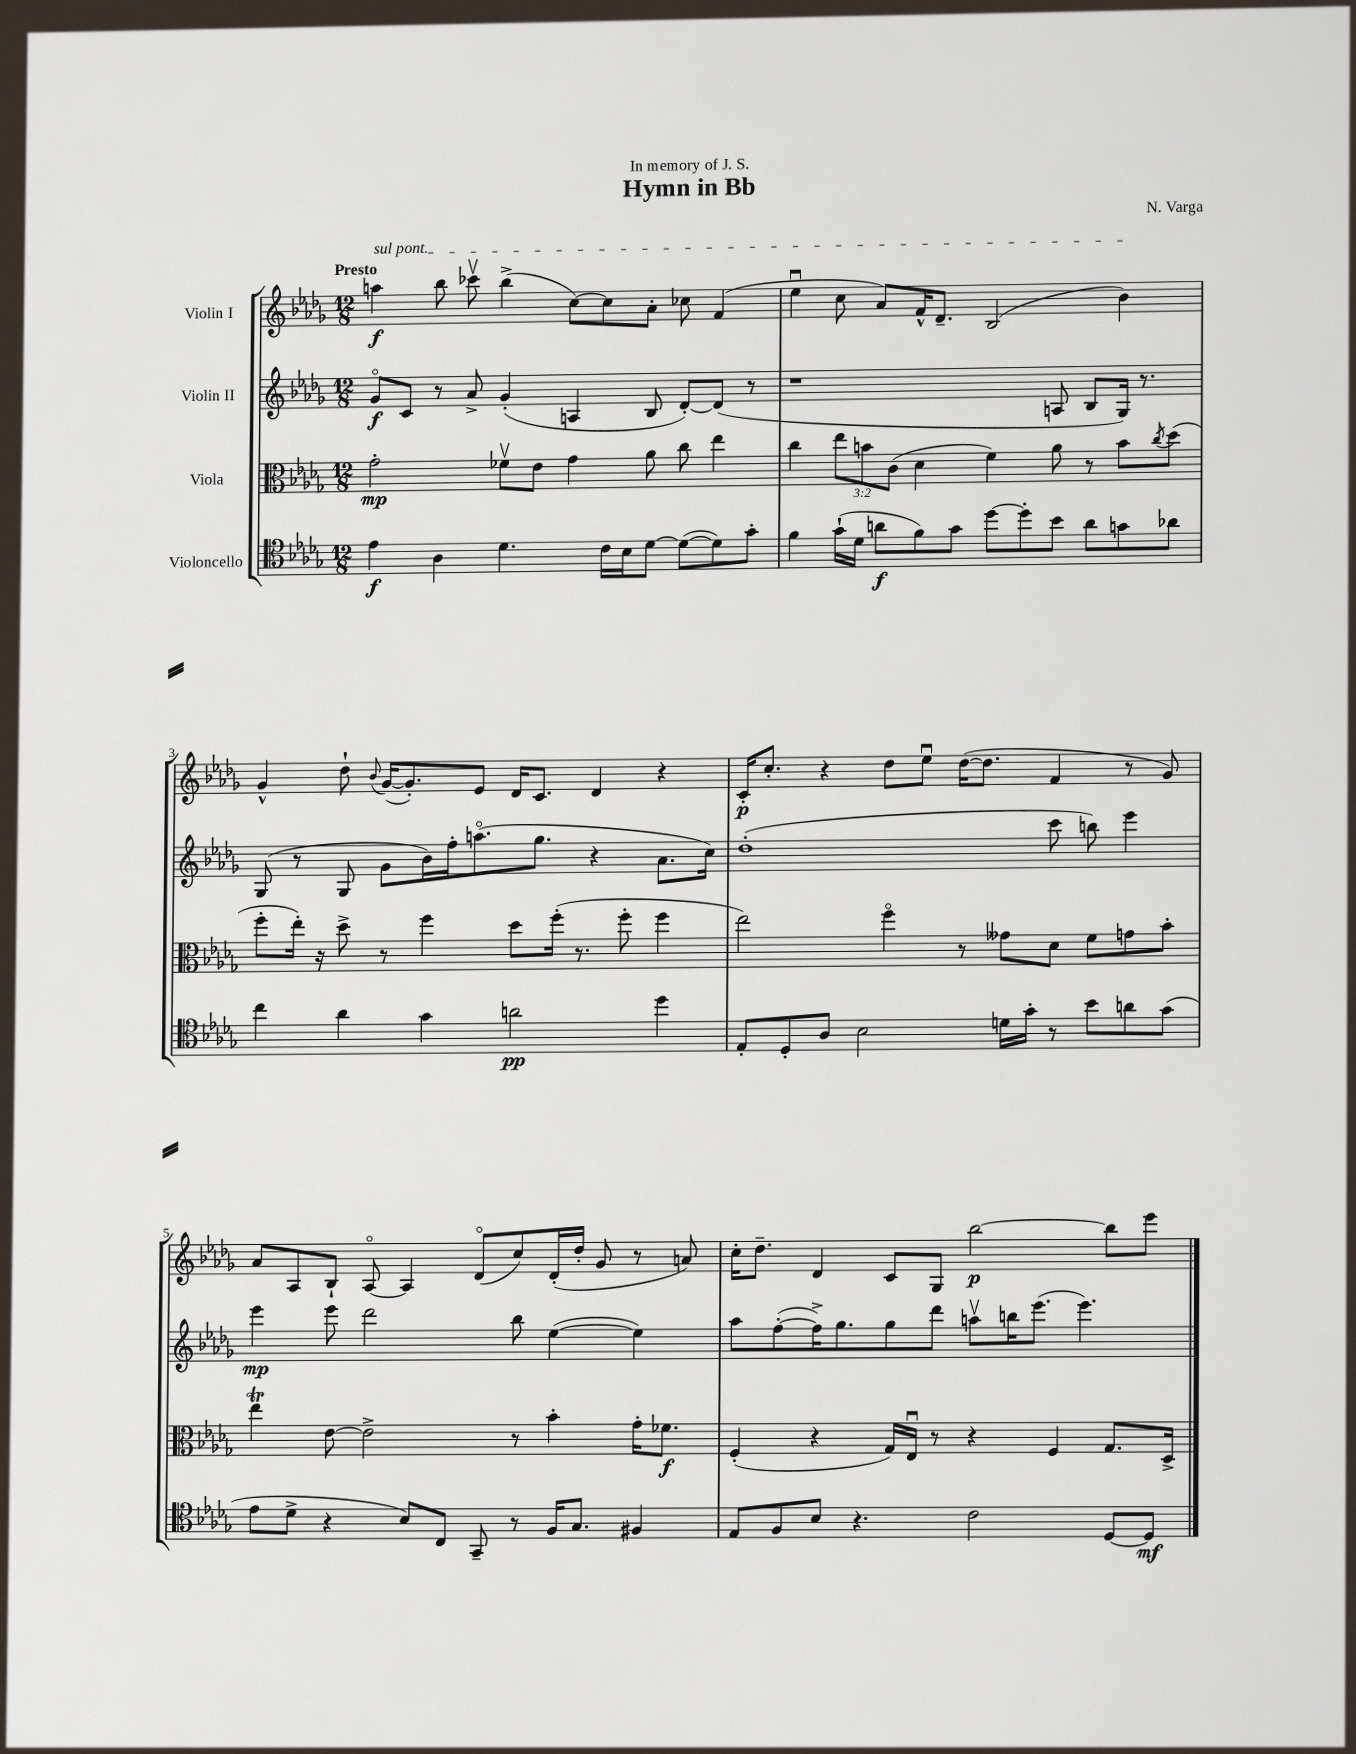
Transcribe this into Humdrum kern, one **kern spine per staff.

**kern	**dynam	**kern	**dynam	**kern	**dynam	**kern	**dynam
*part4	*part4	*part3	*part3	*part2	*part2	*part1	*part1
*staff4	*staff4	*staff3	*staff3	*staff2	*staff2	*staff1	*staff1
*I"Violoncello	*	*I"Viola	*	*I"Violin II	*	*I"Violin I	*
*clefC4	*	*clefC3	*	*clefG2	*	*clefG2	*
*k[b-e-a-d-g-]	*	*k[b-e-a-d-g-]	*	*k[b-e-a-d-g-]	*	*k[b-e-a-d-g-]	*
*M12/8	*	*M12/8	*	*M12/8	*	*M12/8	*
=1	=1	=1	=1	=1	=1	=1	=1
!	!	!	!	!	!	!LO:TX:a:B:t=Presto	!
!	!	!	!	!	!	!LO:TX:a:i:t=sul pont.	!
4e-\	f	2g-'\	mp	8g-/L	f	4aan\	f
.	.	.	.	8c/J	.	.	.
4A-\	.	.	.	8r	.	8bb-\	.
.	.	.	.	8a-^/	.	8ccc-Xv\	.
4.d-\	.	8f-Xv\L	.	(4g-'/	.	(4bb-^\	.
.	.	8e-\J	.	.	.	.	.
.	.	4g-\	.	4An/	.	[8cc\L)	.
16c\LL	.	.	.	.	.	8cc\]	.
16B-\J	.	.	.	.	.	.	.
[8d-\J	.	8a-\	.	8B-/	.	8a-'\J	.
(8d-\L_	.	8cc\	.	[8d-'/L)	.	8cc-X\	.
8d-\])	.	4ee-\	.	(8d-/J]	.	(4f/	.
8g-'\J	.	.	.	8r	.	.	.
=2	=2	=2	=2	=2	=2	=2	=2
4f\	.	4cc\	.	1r	.	4ee-u\	.
(16g-`\LL	.	12ee-\L	.	.	.	8cc\	.
16d-\JJ	.	.	.	.	.	.	.
.	.	12bn\	.	.	.	.	.
8an\L	f	.	.	.	.	8a-/L)	.
.	.	(12c\J	.	.	.	.	.
8f\)	.	4d-\	.	.	.	16f^^/K	.
.	.	.	.	.	.	8.d-~/J	.
8g-\J	.	.	.	.	.	.	.
[8dd-\L	.	4f\)	.	.	.	(2B-/	.
8dd-'\]	.	.	.	.	.	.	.
8b-\J	.	8a-\	.	8An/	.	.	.
8a\L	.	8r	.	8B-/L	.	.	.
8gn\	.	8b\L	.	16G-/Jk)	.	4b-\)	.
.	.	.	.	8.r	.	.	.
.	.	8qcc/	.	.	.	.	.
8a-X\J	.	(8dd-\J	.	.	.	.	.
!!LO:LB:g=z
=3	=3	=3	=3	=3	=3	=3	=3
4cc\	.	8ff'\L	.	(8G-/	.	4g-^^/	.
.	.	16ee-'\Jk)	.	8r	.	.	.
.	.	16r	.	.	.	.	.
4a-\	.	8dd-^\	.	8G-/	.	8dd-`\	.
.	.	.	.	.	.	8qqb-/	.
.	.	8r	.	8g-\L	.	([16g-/KL	.
.	.	.	.	.	.	8.g-'/])	.
4g-\	.	4ff\	.	16b-\L)	.	.	.
.	.	.	.	16ff'\J	.	.	.
.	.	.	.	(8.aan\	.	8e-/J	.
2an\	pp	8dd-\L	.	.	.	16d-/KL	.
.	.	.	.	8.gg-\J	.	8.c/J	.
.	.	(16ff'\Jk	.	.	.	.	.
.	.	8.r	.	.	.	.	.
.	.	.	.	4r	.	4d-/	.
.	.	8ff'\	.	.	.	.	.
4dd-\	.	4ff\	.	8.a-\L	.	4r	.
.	.	.	.	16cc\Jk)	.	.	.
=4	=4	=4	=4	=4	=4	=4	=4
8E-'/L	.	2ee-\)	.	(1dd-'	.	16c'/KL	p
.	.	.	.	.	.	8.cc'/J	.
8D-'/	.	.	.	.	.	.	.
8A-/J	.	.	.	.	.	4r	.
2B-\	.	.	.	.	.	.	.
.	.	4ff\	.	.	.	8dd-\L	.
.	.	.	.	.	.	8ee-u\J	.
.	.	8r	.	.	.	([16dd-\KL	.
.	.	.	.	.	.	8.dd-\J]	.
16dn\LL	.	8g--X\L	.	.	.	.	.
16g-'\JJ	.	.	.	.	.	.	.
8r	.	8d-\J	.	8ccc\	.	4f/	.
8b-\L	.	8f\L	.	8bbn\)	.	.	.
8an\	.	8gn\	.	4eee-\	.	8r	.
(8g-\J	.	8b-'\J	.	.	.	8g-/)	.
!!LO:LB:g=z
=5	=5	=5	=5	=5	=5	=5	=5
8e-\L	.	4ee-T\	.	4eee-\	mp	8a-/L	.
8d-^\J	.	.	.	.	.	8A-/	.
4r	.	[8e-\	.	8eee-\	.	8B-`/J	.
.	.	2e-^\]	.	2ddd-\	.	[8A-/	.
8B-/L)	.	.	.	.	.	4A-/]	.
8C/J	.	.	.	.	.	.	.
8GG-~/	.	.	.	.	.	(8d-/L	.
8r	.	8r	.	8bb-\	.	8cc/)	.
16F/KL	.	4b-'\	.	([4ee-\	.	(16d-'/L	.
8.G-/J	.	.	.	.	.	16dd-'/JJ	.
.	.	.	.	.	.	8g-/	.
4F#X/	.	16g-'\KL	.	4ee-\])	.	8r	.
.	.	8.f-X\J	f	.	.	.	.
.	.	.	.	.	.	8an/)	.
=6	=6	=6	=6	=6	=6	=6	=6
8E-/L	.	(4F'/	.	8aa-\L	.	16cc'\KL	.
.	.	.	.	.	.	8.dd-~\J	.
8F/	.	.	.	([8ff'\	.	.	.
8B-/J	.	4r	.	16ff^\K])	.	4d-/	.
.	.	.	.	8.gg-\	.	.	.
4.r	.	.	.	.	.	.	.
.	.	16G-/LL)	.	8gg-\	.	8c/L	.
.	.	16E-u/JJ	.	.	.	.	.
.	.	8r	.	8ddd-\J	.	8G-/J	.
2c\	.	4r	.	8aanv\L	.	[2bb-\	p
.	.	.	.	16bbn\K	.	.	.
.	.	.	.	(8.eee-\J	.	.	.
.	.	4F/	.	.	.	.	.
.	.	.	.	4.eee-\)	.	.	.
[8D-/L	.	8.G-/L	.	.	.	8bb-\L]	.
8D-/J]	mf	.	.	.	.	8eee-\J	.
.	.	16D-^/Jk	.	.	.	.	.
==	==	==	==	==	==	==	==
*-	*-	*-	*-	*-	*-	*-	*-
